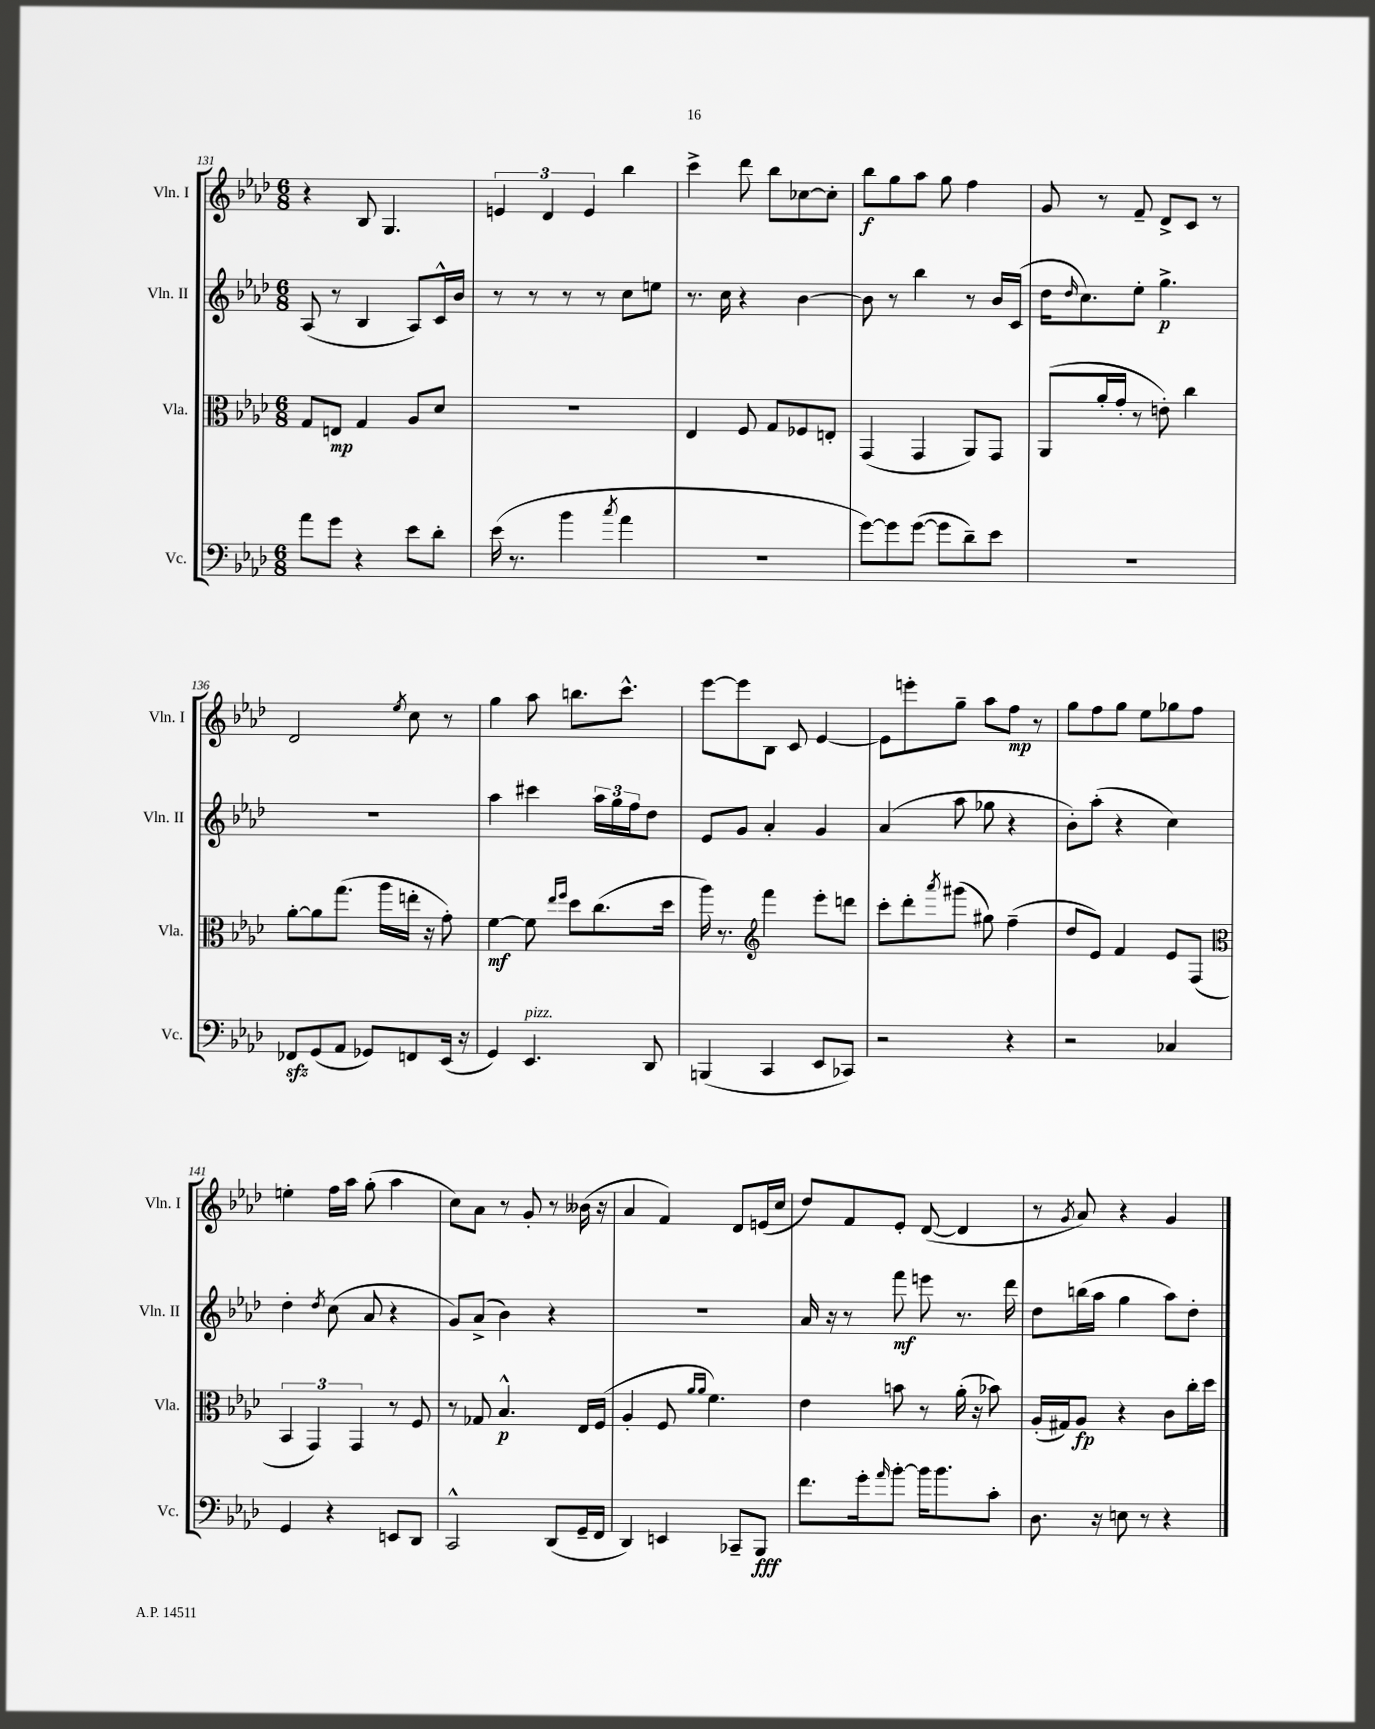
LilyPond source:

<<
\new StaffGroup <<
\new Staff = "s0" \with { instrumentName = "Vln. I" shortInstrumentName = "Vln. I" } {
    \clef treble \key aes \major \numericTimeSignature \time 6/8
    r4 bes8 g4. |
    \tuplet 3/2 { e'4 des'4 e'4 } bes''4 |
    c'''4-> des'''8 bes''8 ces''8~ ces''8-. |
    bes''8\f g''8 aes''8 g''8 f''4 |
    g'8 r8 f'8-- des'8-> c'8 r8 |
    des'2 \acciaccatura { ees''8 } c''8 r8 |
    g''4 aes''8 b''8. c'''8.-^ |
    ees'''8~ ees'''8 bes8 c'8 ees'4~ |
    ees'8 e'''8-. g''8-- aes''8 f''8\mp r8 |
    g''8 f''8 g''8 ees''8 ges''8 f''8 |
    e''4-. f''16 aes''16 g''8-.( aes''4 |
    c''8) aes'8 r8 g'8-. r8 beses'16( r16 |
    aes'4 f'4) des'8 e'16( c''16 |
    des''8) f'8 ees'8-. des'8~( des'4 |
    r8 \acciaccatura { g'8 } aes'8) r4 g'4 \bar "|." |
}
\new Staff = "s1" \with { instrumentName = "Vln. II" shortInstrumentName = "Vln. II" } {
    \clef treble \key aes \major \numericTimeSignature \time 6/8
    aes8( r8 bes4 aes8) c'16-^ bes'16 |
    r8 r8 r8 r8 c''8 e''8 |
    r8. c''16 r4 bes'4~ |
    bes'8 r8 bes''4 r8 bes'16 c'16( |
    des''16 \grace { des''16 } c''8.) ees''8-. g''4.->\p |
    R2. |
    aes''4 cis'''4 \tuplet 3/2 { aes''16 g''16 f''16 } des''8 |
    ees'8 g'8 aes'4-. g'4 |
    aes'4( aes''8 ges''8 r4 |
    bes'8-.) aes''8-.( r4 c''4) |
    des''4-. \acciaccatura { des''8 } c''8( aes'8 r4 |
    g'8) aes'8->( bes'4) r4 |
    R2. |
    aes'16 r16 r8 f'''8\mf e'''8 r8. des'''16 |
    des''8 b''16( aes''16 g''4 aes''8) des''8-. \bar "|." |
}
\new Staff = "s2" \with { instrumentName = "Vla." shortInstrumentName = "Vla." } {
    \clef alto \key aes \major \numericTimeSignature \time 6/8
    g8 e8\mp g4 aes8 des'8 |
    R2. |
    ees4 f8 g8 fes8 e8-. |
    g,4( g,4 aes,8) g,8 |
    aes,8( aes'16-. g'16-. r8 e'8-.) c''4 |
    aes'8~-. aes'8 g''8.( aes''16 e''16-. r16 g'8-.) |
    f'4~\mf f'8 \grace { ees''16 f''16 } des''8 c''8.( des''16 |
    aes''16) r8. \clef treble f'''4 ees'''8-. d'''8 |
    c'''8-. des'''8-. \acciaccatura { aes'''8 } gis'''8( gis''8) f''4--( |
    des''8 ees'8) f'4 ees'8 f8( |
    \clef alto \tuplet 3/2 { bes,4 g,4) g,4 } r8 f8 |
    r8 ges8 bes4.-^\p ees16 f16( |
    aes4-. f8 \grace { aes'16 aes'16 } f'4.) |
    ees'4 b'8 r8 aes'16-.( r16 bes'8) |
    aes16-.( gis16) aes8\fp r4 c'8 c''16-. des''16 \bar "|." |
}
\new Staff = "s3" \with { instrumentName = "Vc." shortInstrumentName = "Vc." } {
    \clef bass \key aes \major \numericTimeSignature \time 6/8
    aes'8 g'8 r4 ees'8 des'8-. |
    ees'16( r8. bes'4 \acciaccatura { c''8 } aes'4 |
    R2. |
    g'8~) g'8 g'8~( g'8 des'8--) ees'8 |
    R2. |
    fes,8\sfz g,8( aes,8 ges,8) f,8 ees,16( r16 |
    g,4) ees,4.^\markup { \italic "pizz." } des,8 |
    b,,4( c,4 ees,8 ces,8) |
    r2 r4 |
    r2 ces4 |
    g,4 r4 e,8 des,8 |
    c,2-^ des,8( g,16-- f,16 |
    des,4) e,4 ces,8-- bes,,8\fff |
    f'8. g'16-. \grace { aes'16 } bes'8~-. bes'16 bes'8. c'8-. |
    des8. r16 e8 r8 r4 \bar "|." |
}
>>
>>
\layout { \context { \Score currentBarNumber = #131 } }
